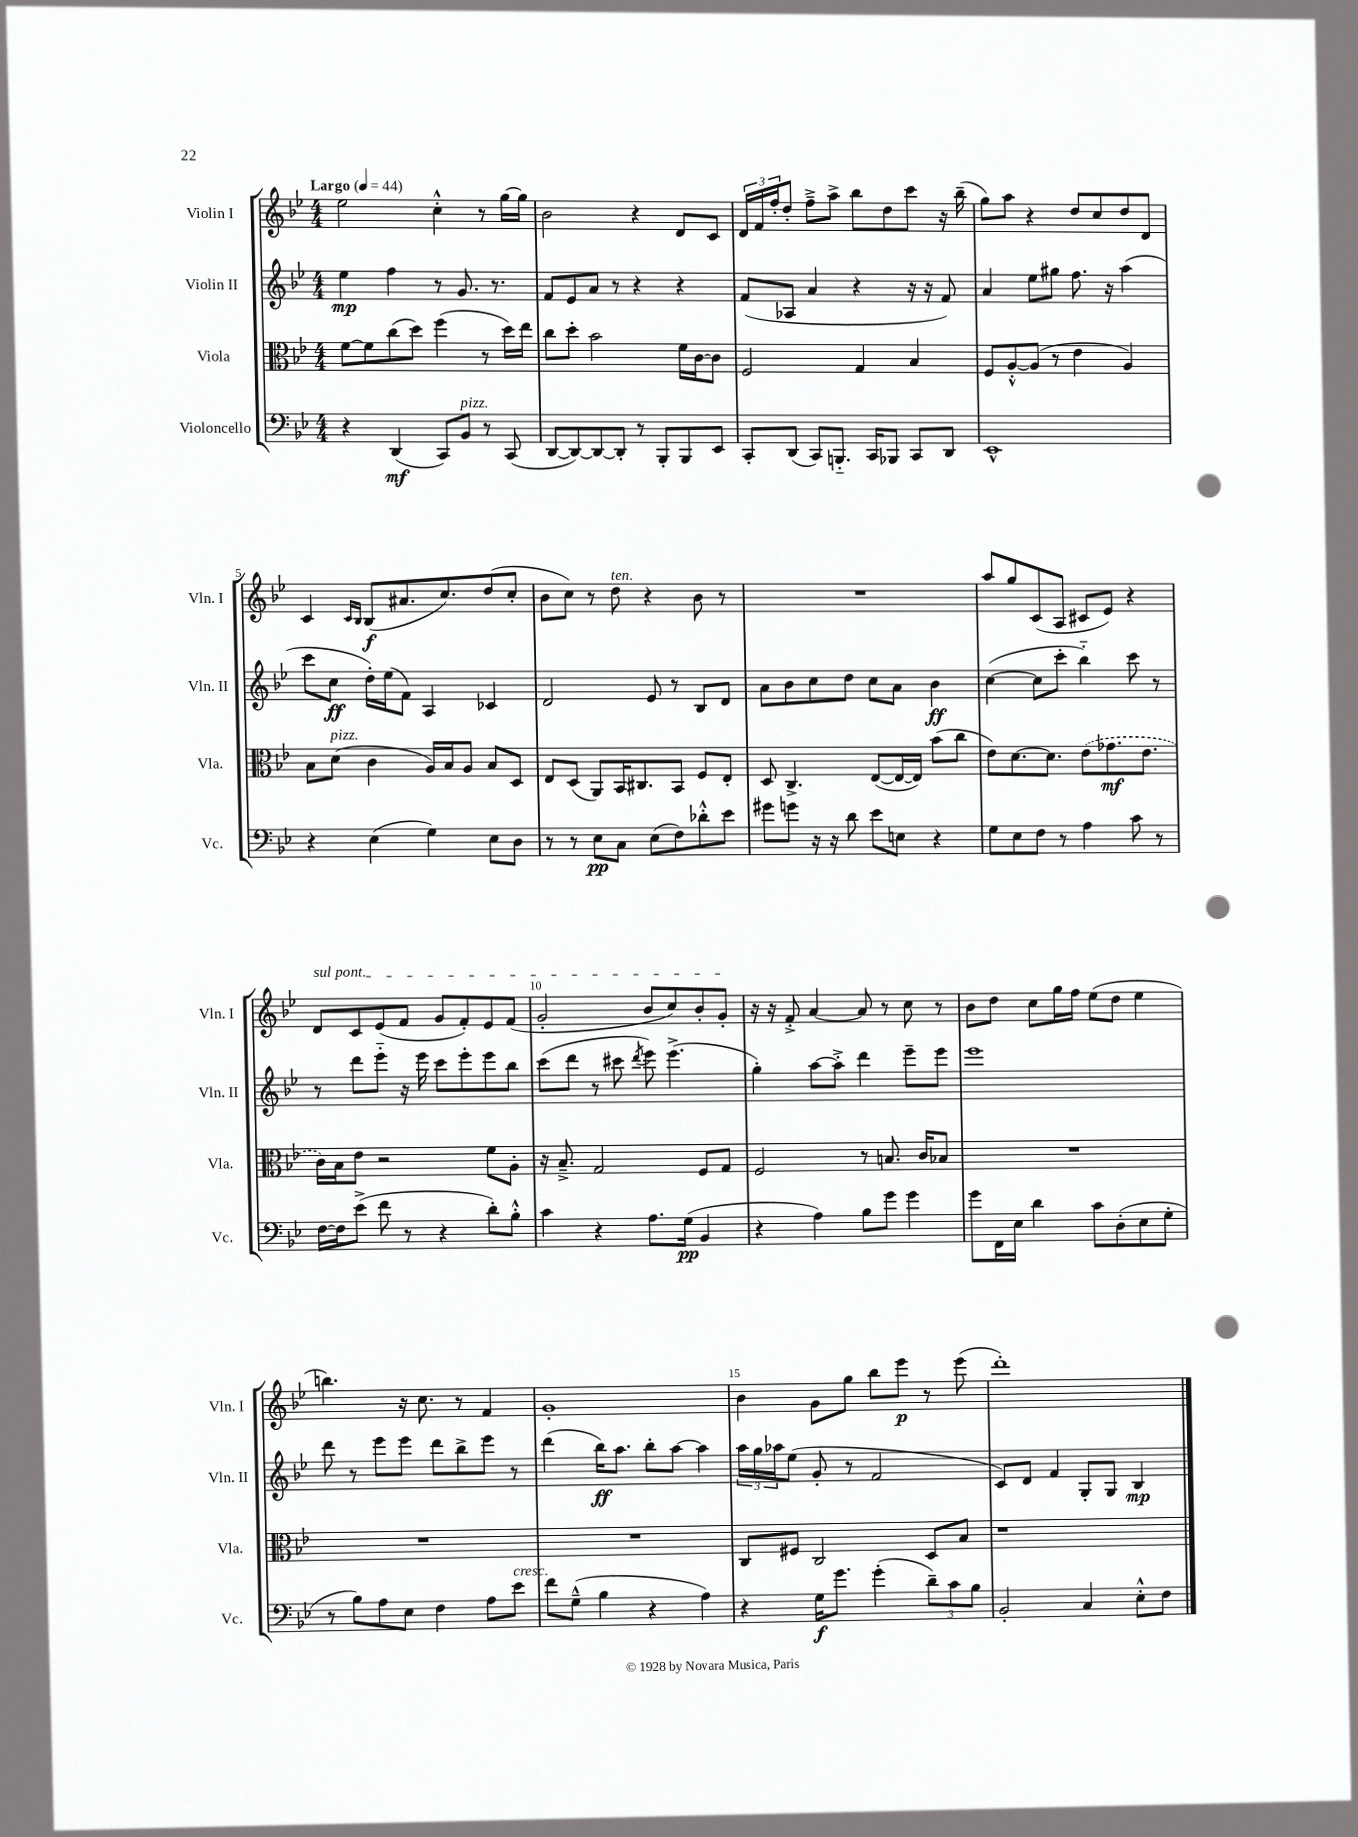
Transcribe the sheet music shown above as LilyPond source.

<<
\new StaffGroup <<
\new Staff = "s0" \with { instrumentName = "Violin I" shortInstrumentName = "Vln. I" } {
    \clef treble \key bes \major \numericTimeSignature \time 4/4 \tempo "Largo" 4 = 44
    ees''2 c''4-.-^ r8 g''16~ g''16 |
    bes'2 r4 d'8 c'8 |
    \tuplet 3/2 { d'16 f'16 f''16-. } d''8-. f''8---> a''8-> bes''8 d''8 c'''8 r16 bes''16--( |
    g''8) a''8 r4 d''8 c''8 d''8 d'8 |
    c'4 \grace { c'16 bes16 } bes8\f( ais'8. c''8.) d''8( c''8-. |
    bes'8 c''8) r8 d''8^\markup { \italic "ten." } r4 bes'8 r8 |
    R1 |
    a''8 g''8 c'8( a8 cis'8 ees'8) r4 |
    \once \override TextSpanner.bound-details.left.text = \markup { \italic "sul pont." } d'8\startTextSpan c'8 ees'8( f'8 g'8 f'8-.) ees'8 f'8( |
    g'2-. bes'8 c''8) bes'8-. g'8-.\stopTextSpan |
    r16 r16 f'8-.-> a'4~ a'8 r8 c''8 r8 |
    bes'8 d''8 c''8 g''16 f''16 ees''8( d''8 ees''4 |
    b''4.) r16 c''8. r8 f'4 |
    g'1-. |
    bes'4 g'8 g''8 bes''8 ees'''8\p r8 ees'''8( |
    d'''1-.) \bar "|." |
}
\new Staff = "s1" \with { instrumentName = "Violin II" shortInstrumentName = "Vln. II" } {
    \clef treble \key bes \major \numericTimeSignature \time 4/4
    ees''4\mp f''4 r8 g'8. r8. |
    f'8 ees'8 a'8 r8 r4 r4 |
    f'8( aes8 a'4 r4 r16 r16 f'8) |
    a'4 ees''8 gis''8 f''8. r16 a''4( |
    c'''8 c''8\ff d''16-.) ees''16( f'8) a4 ces'4 |
    d'2 ees'8 r8 bes8 d'8 |
    a'8 bes'8 c''8 d''8 c''8 a'8 bes'4\ff |
    c''4~( c''8 c'''8-. bes''4-_) c'''8 r8 |
    r8 d'''8 ees'''8-_ r16 ees'''16 c'''8 ees'''8-. ees'''8 bes''8 |
    c'''8( d'''8 r8 cis'''8 \acciaccatura { d'''8 } ees'''8) ees'''4.->( |
    g''4-.) a''8~ a''8-.-> d'''4 ees'''8-- ees'''8 |
    ees'''1 |
    d'''8 r8 ees'''8 ees'''8 d'''8 bes''8-> ees'''8 r8 |
    d'''4( bes''16\ff) a''8. bes''8-. a''8~ a''4 |
    \tuplet 3/2 { a''16 g''16 aes''16 } ees''8( g'8-. r8 f'2 |
    c'8) d'8 f'4 g8-. g8 bes4\mp \bar "|." |
}
\new Staff = "s2" \with { instrumentName = "Viola" shortInstrumentName = "Vla." } {
    \clef alto \key bes \major \numericTimeSignature \time 4/4
    f'8~ f'8 c''8( d''8) f''4( r8 d''16) ees''16 |
    c''8 d''8-. bes'2 f'16 c'16~ c'8 |
    f2 g4 bes4 |
    f8 a8~-.-^ a8( r8 ees'4 a4) |
    bes8 d'8^\markup { \italic "pizz." }( c'4 a16) bes16 a8 bes8 d8 |
    ees8 d8( a,8) bes,16 cis8. bes,8 f8 ees8-. |
    d8 c4.-> ees8~( ees16~ ees16) bes'8( c''8 |
    ees'8) d'8.~ d'8. \once \slurDashed ees'8( ges'8.\mf ees'8. |
    c'16) bes16 ees'8 r2 f'8 a8-. |
    r16 bes8.---> g2 f8 g8 |
    f2 r8 b8. c'16 bes8 |
    R1 |
    R1 |
    R1 |
    c8 fis8 c2 d8 bes8 |
    r1 \bar "|." |
}
\new Staff = "s3" \with { instrumentName = "Violoncello" shortInstrumentName = "Vc." } {
    \clef bass \key bes \major \numericTimeSignature \time 4/4
    r4 d,4\mf( c,8) bes,8^\markup { \italic "pizz." } r8 c,8( |
    d,8~ d,8~) d,8~ d,8-. r8 bes,,8-. bes,,8 ees,8 |
    c,8-. d,8( c,8) b,,8.-_ c,16 bes,,8 c,8 d,8 |
    ees,1-^ |
    r4 ees4( g4) ees8 d8 |
    r8 r8 ees8\pp c8 ees8( f8) des'8-.-^ ees'8 |
    gis'8 g'8 r16 r16 d'8 ees'8 e8 r4 |
    g8 ees8 f8 r8 a4 c'8 r8 |
    f16~ f16 ees'8->( f'8 r8 r4 d'8-.) bes8-.-^ |
    c'4 r4 a8. g16\pp( bes,4 |
    r4 a4) bes8 g'8 g'4 |
    g'8 f,16 ees16 d'4 c'8 d8-.( ees8 g8-. |
    r8 bes8) a8 ees8 f4 a8 ees'8^\markup { \italic "cresc." } |
    f'8 g8---^( bes4 r4 a4) |
    r4 g16\f g'8. g'4-.( \tuplet 3/2 { d'8--) c'8 bes8 } |
    bes,2-. c4 ees8-.-^ f8 \bar "|." |
}
>>
>>
\layout { \context { \Score \override BarNumber.break-visibility = ##(#f #t #t) barNumberVisibility = #(every-nth-bar-number-visible 5) } }
